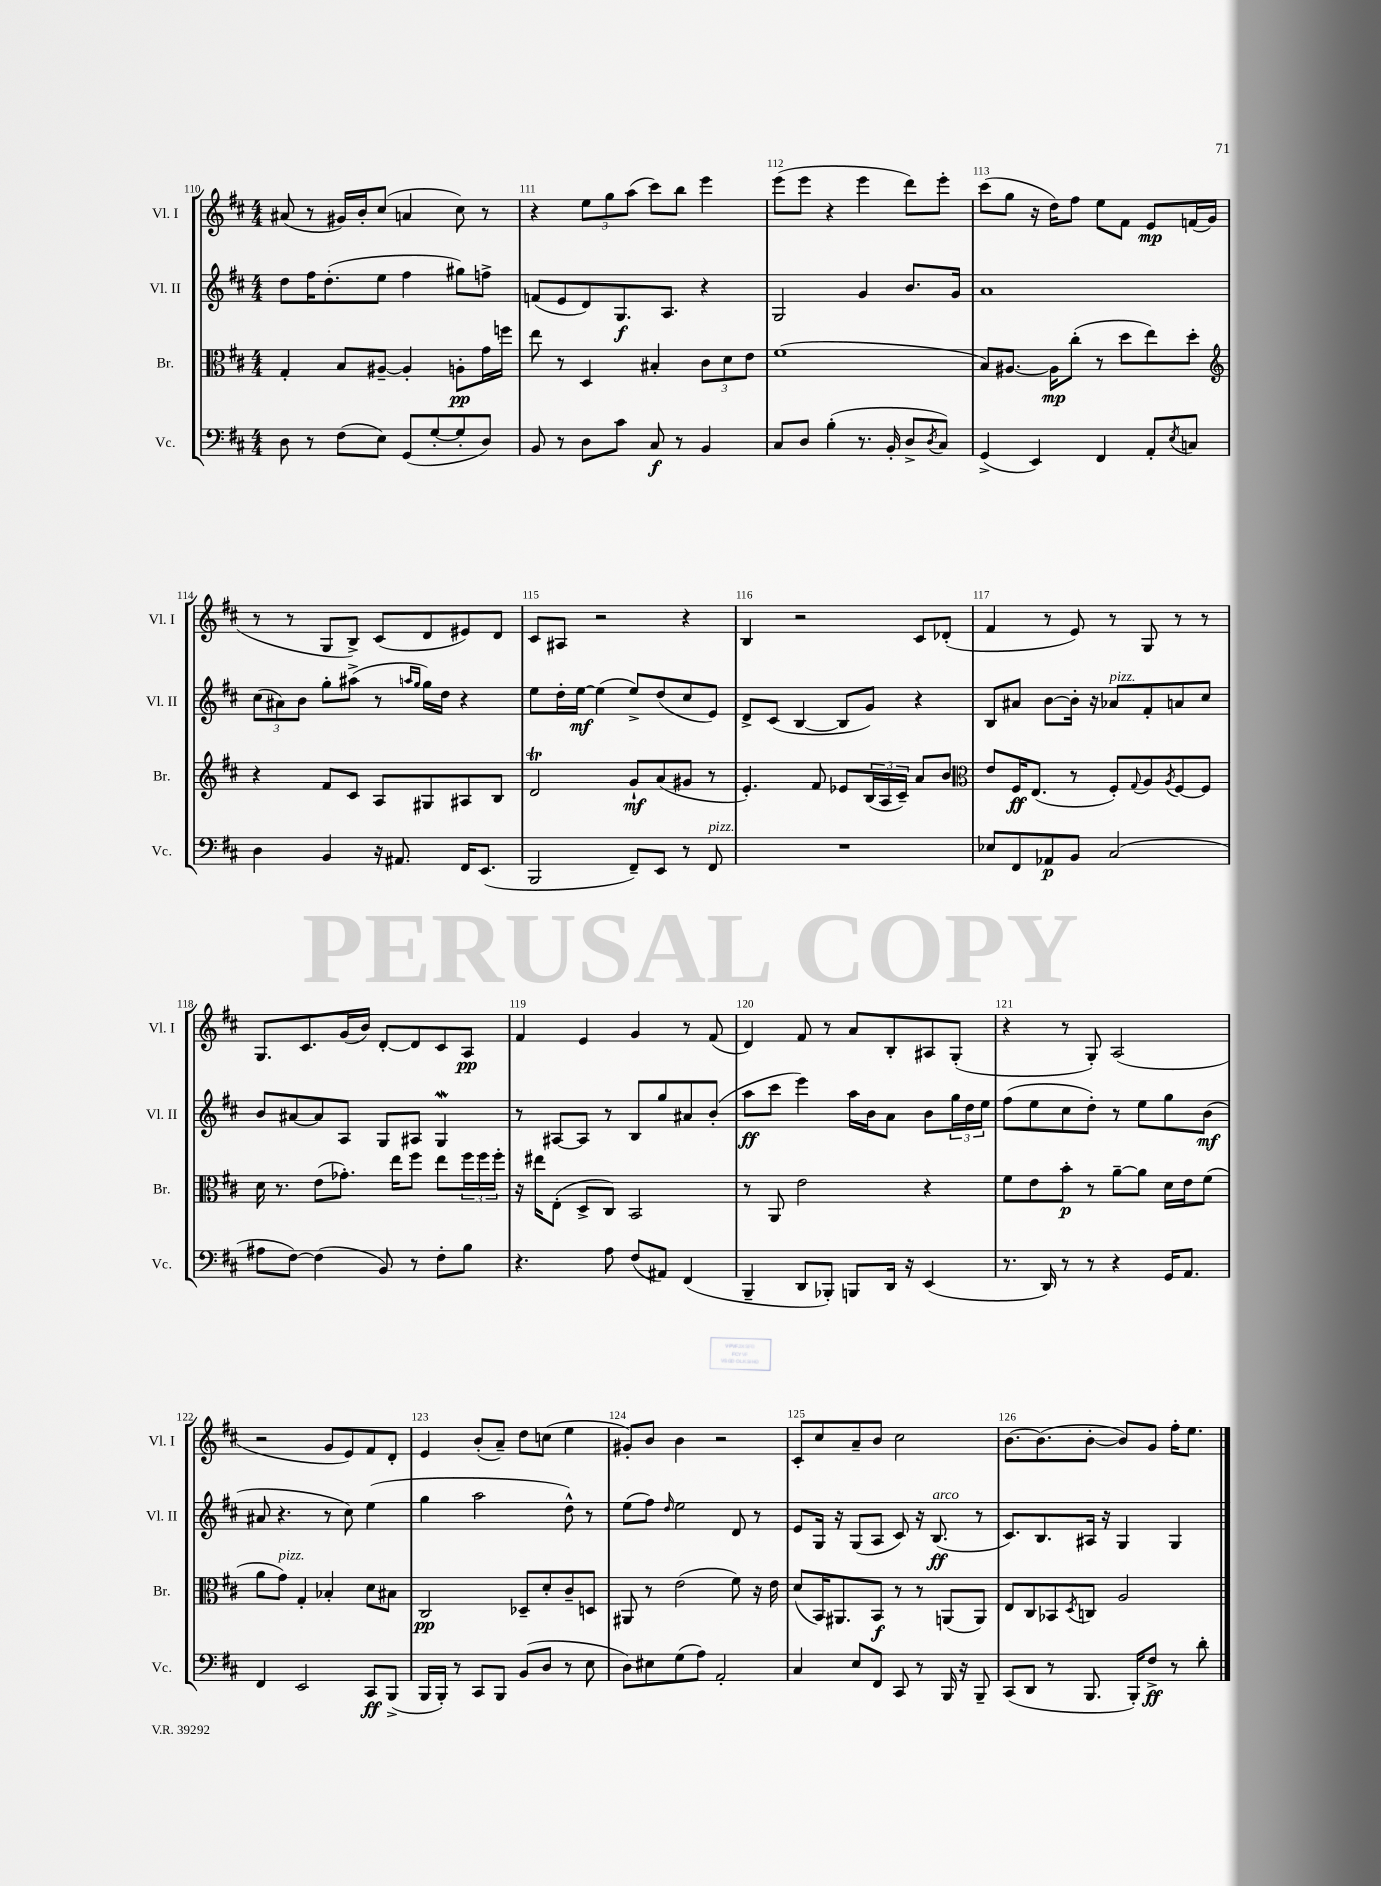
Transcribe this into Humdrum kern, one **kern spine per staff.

**kern	**kern	**kern	**kern
*staff4	*staff3	*staff2	*staff1
*clefF4	*clefC3	*clefG2	*clefG2
*k[f#c#]	*k[f#c#]	*k[f#c#]	*k[f#c#]
*M4/4	*M4/4	*M4/4	*M4/4
8D	4G'	8dd	(8a#
8r	.	16ff#	8r
.	.	(8.dd'	.
(8F#	8B	.	16g#)
.	.	.	16b'
8E)	[8A#~	8ee	(8cc#
(8GG	4A#']	4ff#	4a
[8G'	.	.	.
8G']	8A'	8gg#)	8cc#)
8D)	16g	8ff^	8r
.	16ff	.	.
=	=	=	=
8BB	8ee	(8f	4r
8r	8r	8e	.
8D	4D	8d)	12ee
.	.	.	12gg
8c#	.	8.G	.
.	.	.	(12aa
8C#	4B#'	.	8ccc#)
.	.	8.A	.
8r	.	.	8bb
4BB	12c#	4r	4eee
.	12d	.	.
.	12e	.	.
=	=	=	=
8C#	(1f#	2G	(8eee
8D	.	.	8eee
(4B'	.	.	4r
8.r	.	4g	4eee
16BB'	.	.	.
8D^	.	8.b	8ddd)
8qD	.	.	.
8C#)	.	.	8eee'
.	.	16g	.
=	=	=	=
(4GG^	8B)	1a	(8ccc#
.	[8.A#	.	8gg
4EE)	.	.	16r
.	16A#]	.	16dd)
.	(8cc#'	.	8ff#
4FF#	8r	.	8ee
.	8dd	.	8f#
8AA'	8ee)	.	8e
8qE	.	.	.
8C	8dd'	.	(16f
.	.	.	16g
=	=	=	=
*	*clefG2	*	*
4D	4r	(12cc#	8r
.	.	12a#)	.
.	.	.	8r
.	.	12b	.
4BB	8f#	8gg'	8G
.	8c#	(8aa#^	8B^)
16r	8A	8r	(8c#
8.AA#	.	.	.
.	.	16qqaa	.
.	.	16qqgg	.
.	8G#	16gg)	8d
.	.	16dd	.
16FF#	8A#	4r	8e#)
(8.EE	.	.	.
.	8B	.	8d
=	=	=	=
2BBB	2d	8ee	8c#
.	.	16dd'	8A#
.	.	[16ee	.
.	.	(4ee]	2r
8FF#~)	8g`	8ee^)	.
8EE	(8a	(8dd	.
8r	8g#	8cc#	4r
8FF#	8r	8e)	.
=	=	=	=
1r	4.e')	8d^	4B
.	.	(8c#	.
.	.	[4B	2r
.	8f#	.	.
.	8e-	8B]	.
.	(24B	8g)	.
.	24A	.	.
.	24c#~)	.	.
.	8a	4r	8c#
.	8b	.	(8d-'
=	=	=	=
*	*clefC3	*	*
8E-	8e	8B	4f#
8FF#	16F#	8a#	.
.	(8.E	.	.
8AA-	.	[8b	8r
8BB	8r	16b']	8e)
.	.	16r	.
(2C#	8F#')	8a-	8r
.	8qqG	.	.
.	8A	8f#'	8G
.	8qA	.	.
.	[8F#	8a	8r
.	8F#]	8cc#	8r
=	=	=	=
8A#	16d	8b	8.G
.	8.r	.	.
[8F#)	.	[8a#	.
.	.	.	8.c#
(4F#]	(8e	8a#]	.
.	8.g-')	8A	(16g
.	.	.	16b)
8BB)	.	8G	[8d'
.	16ee	.	.
8r	8ff#	8A#	8d]
8F#'	8ee	4G	8c#
8B	24ff#	.	8A
.	24ff#	.	.
.	24ff#'	.	.
=	=	=	=
4.r	16r	8r	4f#
.	16ee#	.	.
.	(8E'	[8A#	.
.	8D^	8A#]	4e
8A	8C#)	8r	.
(8F#	2BB	8B	4g
8AA#)	.	8gg	.
(4FF#	.	8a#	8r
.	.	(8b'	(8f#
=	=	=	=
4BBB~	8r	8aa	4d)
.	8AA	8ccc#	.
8DD	2e	4eee)	8f#
8BBB-')	.	.	8r
8BBB	.	16aa	8a
.	.	16b	.
16DD	.	8a	8B'
16r	.	.	.
(4EE	4r	8b	8A#
.	.	24gg	(8G'
.	.	24dd	.
.	.	24ee	.
=	=	=	=
8.r	8f#	(8ff#	4r
.	8e	8ee	.
16DD)	.	.	.
8r	8b'	8cc#	8r
8r	8r	8dd')	8G')
4r	[8a~	8r	(2A
.	8a]	8ee	.
16GG	16d	8gg	.
8.AA	16e	.	.
.	(8f#	(8b	.
=	=	=	=
4FF#	8a	8a#	2r
.	8g)	4.r	.
2EE	4G'	.	.
.	4B-'	8r	8g
.	.	8cc#)	8e)
8CC#	8d	(4ee	8f#
(8BBB^	8B#	.	8d'
=	=	=	=
16BBB	2C#	4gg	4e
16BBB')	.	.	.
8r	.	.	.
8CC#	.	2aa	(8b'
8BBB	.	.	8a~)
(8BB	8D-~	.	8dd
8D	8d'	.	(8cc
8r	8c#~	8dd^^)	4ee
8E	8D	8r	.
=	=	=	=
8D)	8AA#	(8ee	8g#')
8E#	8r	8ff#)	8b
.	.	16qqdd	.
(8G	(2e	2ee	4b
8A)	.	.	.
2AA'	.	.	2r
.	8f#)	8d	.
.	16r	8r	.
.	16e	.	.
=	=	=	=
4C#	(8d	8e	8c#'
.	16BB)	16G	8cc#
.	8.AA#	16r	.
8E	.	(8G	8a~
8FF#	8BB	8A	8b
8CC#	8r	8c#)	2cc#
8r	8r	16r	.
.	.	(8.B	.
16BBB	(8AA	.	.
16r	.	.	.
8BBB~	8AA)	8r	.
=	=	=	=
(8CC#	8E	8.c#)	[8.b
8DD	8C#	.	.
.	.	8.B	(8.b]
8r	8BB-	.	.
.	8qD	.	.
8.BBB	8C	16A#	[8b'
.	.	16r	.
.	2A	4G	8b])
16BBB')	.	.	.
8F#^	.	.	8g
8r	.	4G	16ff#'
.	.	.	8.ee
8d'	.	.	.
==	==	==	==
*-	*-	*-	*-
